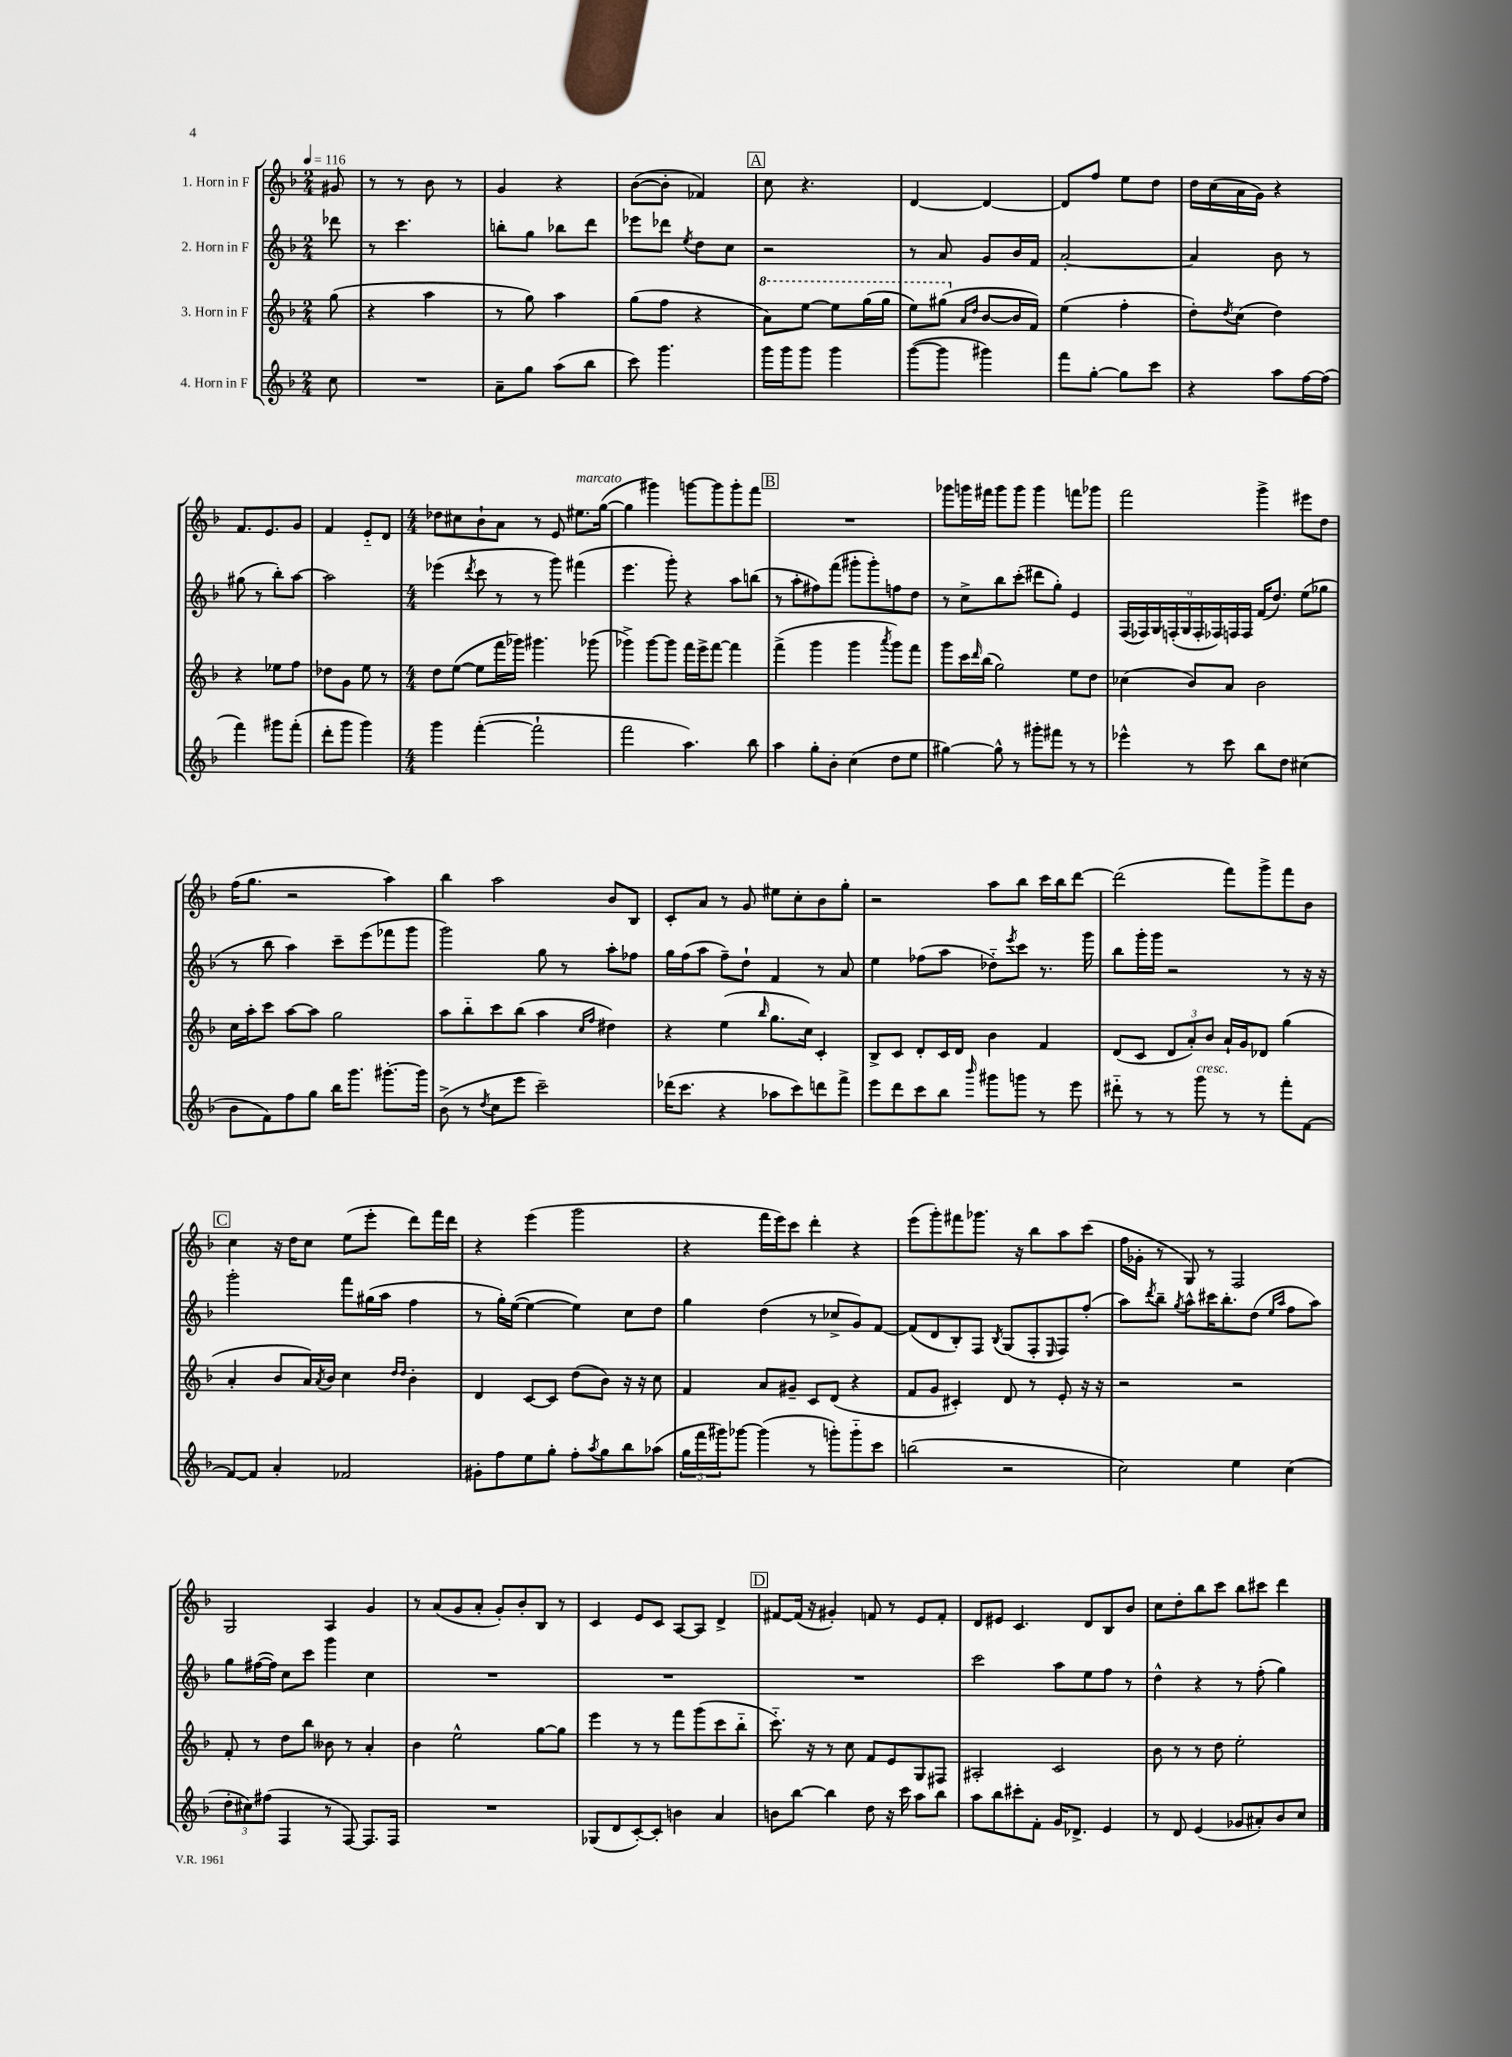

**kern	**kern	**kern	**kern
*staff4	*staff3	*staff2	*staff1
*clefG2	*clefG2	*clefG2	*clefG2
*k[b-]	*k[b-]	*k[b-]	*k[b-]
*M2/4	*M2/4	*M2/4	*M2/4
*MM116	*MM116	*MM116	*MM116
8cc	(8gg	8ddd-	8g#
=	=	=	=
2r	4r	8r	8r
.	.	4.ccc	8r
.	4aa	.	8b-
.	.	.	8r
=	=	=	=
8a~	8r	8bb'	4g
8gg	8gg)	8gg	.
(8aa	4aa	8bb-	4r
8bb-	.	8ddd	.
=	=	=	=
8ccc)	(8gg	8eee-	([8b-
4.ggg	8ff	8ddd-	8b-']
.	.	8qee	.
.	4r	8dd	4f-)
.	.	8cc	.
=	=	=	=
16ggg	8aa)	2r	8cc
16ggg	.	.	.
8ggg	[8eee	.	4.r
4ggg	8eee]	.	.
.	(16ggg	.	.
.	16ggg	.	.
=	=	=	=
([8ggg	8eee)	8r	[4d
8ggg]	(8ggg#	8a	.
.	16qqa	.	.
.	16qqdd	.	.
4ggg#)	[8b-	8g	4d_
.	16b-]	16b-	.
.	16f)	16f	.
=	=	=	=
8fff	(4ee	[2a'	8d]
[8gg'	.	.	8ff
8gg]	4ff'	.	8ee
8ccc	.	.	8dd
=	=	=	=
4r	8dd')	4a]	16dd
.	.	.	(16cc
.	8qdd	.	.
.	(8cc	.	16a
.	.	.	16g)
8aa	4dd)	8b-	4r
[16ff	.	8r	.
(16ff]	.	.	.
=	=	=	=
4fff)	4r	(8gg#	8.f
.	.	8r	.
.	.	.	8.e
8ggg#	8ee-	8bb-')	.
(8fff'	8ff	[8aa	8g
=	=	=	=
8ddd'	8dd-	2aa]	4f
8ggg	8g	.	.
4ggg)	8ee	.	8e'~
.	8r	.	8d
=	=	=	=
*M4/4	*M4/4	*M4/4	*M4/4
4ggg	8dd	(4eee-	8dd-
.	([8ee	.	8cc#
.	.	8qddd	.
([4fff'	8ee]	8ccc	8b-`
.	16fff	8r	8a
.	16ggg-)	.	.
2fff`]	4.ggg#	8r	8r
.	.	8ggg)	8e
.	.	(4fff#	8.ee#
.	(8ggg-	.	.
.	.	.	([16gg
=	=	=	=
2fff	4ggg-^)	4.eee	4gg]
.	[8ggg-	.	4ggg#)
.	8ggg-]	8ggg')	.
4.aa)	16fff	4r	[8ggg
.	16eee^	.	.
.	[8fff	.	8ggg]
.	4fff]	8aa	8ggg'
8bb-	.	(8bb	8fff
=	=	=	=
4aa	(4fff^	8r	1r
.	.	8aa'	.
8gg'	4ggg	8ff#)	.
8b-'	.	(8fff	.
(4cc	4ggg	8ggg#'	.
.	.	8ggg#')	.
.	8qaaa	.	.
8dd	8ggg)	8ff	.
8ee	8fff	8dd	.
=	=	=	=
[4gg#)	8ggg	8r	8ggg-
.	16ccc	8cc^	16ggg
.	16qqddd	.	.
.	(16bb-	.	16fff#
8gg#^^]	2gg)	8bb-	8ggg
8r	.	(8ccc'	8ggg
8ggg#'	.	8ddd#	4ggg
8fff#	.	8gg')	.
8r	8ee	4e	8fff
8r	8dd	.	8ggg-
=	=	=	=
4eee-^^	(4cc-	(18F	2fff
.	.	18F-)	.
.	.	18G	.
.	.	(18F'	.
.	.	18G	.
8r	8b-)	.	.
.	.	18F'	.
.	.	18F-)	.
8ccc	8a	.	.
.	.	18F	.
.	.	18F	.
8bb-	2b-	(16f	4ggg^
.	.	8.dd)	.
8dd	.	.	.
(4cc#	.	(8ee	8eee#
.	.	8gg-	8dd
=	=	=	=
8b-	16cc	8r	(16ff
.	16aa'	.	8.gg
8f)	8ccc	8bb-	.
8ff	[8aa	4aa)	2r
8gg	8aa]	.	.
16bb-	2gg	8ccc~	.
8.ggg	.	.	.
.	.	(8eee	.
[8.ggg#'	.	8fff-	4aa)
.	.	8ggg	.
16ggg#]	.	.	.
=	=	=	=
(8b-^	8aa	2ggg)	4bb-
8r	8bb-'~	.	.
8qdd	.	.	.
8cc	8ccc	.	2aa
8eee	(8bb-	.	.
2ccc~)	4aa	8gg	.
.	.	8r	.
.	16qqcc	.	.
.	16qqff	.	.
.	4dd#)	8aa'	8b-
.	.	8ff-	8B-
=	=	=	=
(16ddd-	4r	16gg	8c'
8.ccc	.	(16ff	.
.	.	8aa	8a
4r	(4ee	8ff~)	8r
.	.	8dd`	8g
.	16qqbb-	.	.
8aa-	8.gg	4f	8ee#
8ccc)	.	.	8cc'
.	16cc)	.	.
8ddd	4c'	8r	8b-
8fff^	.	8a	8gg'
=	=	=	=
8eee	8B-^	4ee	2r
8ddd	8c	.	.
8ccc	8d'	(8ff-	.
8bb-	16c	8aa	.
.	16d	.	.
16qqbbb-	.	.	.
8ggg#	4b-	8dd-'~)	8aa
.	.	8qeee	.
8ggg	.	8ccc	8bb-
8r	4f	8.r	16ccc
.	.	.	16bb-
8eee	.	.	[8ddd
.	.	16ggg	.
=	=	=	=
8ddd#'~	(8d	8bb-	(2ddd]
8r	8c	16ggg'	.
.	.	16ggg	.
8r	12d	2r	.
.	12a')	.	.
8ggg	.	.	.
.	12b-	.	.
8r	16a`	.	8fff)
.	16g	.	.
8r	8d-	.	8ggg^
8fff'	(4gg	8r	8fff
[8f	.	16r	8b-
.	.	16r	.
=	=	=	=
8f_	4a'	2ggg'	4cc
8f]	.	.	.
4a'	8b-	.	16r
.	.	.	16dd
.	16a)	.	8cc
.	8qa	.	.
.	16b-	.	.
2f-	4cc	8fff	(8ee
.	.	(16gg#	8eee'
.	.	16aa	.
.	16qqdd	.	.
.	16qqdd	.	.
.	4b-'	4ff	8ddd)
.	.	.	16fff
.	.	.	16ddd
=	=	=	=
8g#'	4d	8r	4r
8ff	.	16gg')	.
.	.	([16ee	.
8ee	[8c	4ee_	(4eee
8gg'	8c]	.	.
8ff'	(8dd	4ee])	2ggg
8qaa	.	.	.
8gg	8b-)	.	.
8bb-	16r	8cc	.
.	16r	.	.
(8aa-	8cc	8dd	.
=	=	=	=
24gg	4f	4gg	4r
24fff	.	.	.
24ggg#)	.	.	.
[8ggg-	.	.	.
(4ggg-]	8a	(4dd	16fff
.	.	.	16eee)
.	8g#~	.	8ccc
8r	8c	8r	4ddd'
8ggg')	(8d	8cc-^	.
8ggg'~	4r	8g)	4r
8ccc	.	[8f	.
=	=	=	=
(2bb	8f	(8f]	(8eee
.	8g	8d	8ggg')
.	4c#')	8B-')	8fff#
.	.	8F	8.ggg-
.	.	8qB-	.
2r	8d	(8G	.
.	.	.	16r
.	8r	8F'	8bb-
.	.	16qqE	.
.	8e'	8F)	8aa
.	16r	(8ff'	(8ccc
.	16r	.	.
=	=	=	=
2cc)	2r	8aa)	16ff
.	.	.	16g-'
.	.	8qddd	.
.	.	8bb-~	8r
.	.	8qgg	.
.	.	8aa^^	8G)
.	.	16ccc#	8r
.	.	8.bb-'	.
4ee	2r	.	2F
.	.	(8dd	.
.	.	16qqee	.
.	.	16qqaa	.
(4cc	.	8ff	.
.	.	8aa)	.
=	=	=	=
12dd'	8f'	8gg	2G
12cc#)	.	.	.
.	8r	([16ff#	.
(12ff#	.	.	.
.	.	16ff#])	.
4F	8dd	8cc	.
.	8bb-	8ccc	.
8r	8b--	4ggg	4A
[8F)	8r	.	.
8.F]	4a'	4cc	4g
16F	.	.	.
=	=	=	=
1r	4b-	1r	8r
.	.	.	(8a
.	2ee^^	.	8g
.	.	.	8a'
.	.	.	8g')
.	.	.	8b-'
.	[8gg	.	8B-
.	8gg]	.	8r
=	=	=	=
(8G-	4eee	1r	4c
8d	.	.	.
[8c')	8r	.	8e
8c']	8r	.	8c
4b	8fff	.	[8A
.	(8ggg	.	8A]
4a	8ccc	.	4d^
.	8bb-'~	.	.
=	=	=	=
8b	8.ccc'~)	1r	[8f#
[8bb-	.	.	(16f#]
.	16r	.	16r
4bb-]	8r	.	4g#')
.	8cc	.	.
8dd	8f	.	8f
16r	8e	.	8r
16ccc	.	.	.
8aa	8G	.	8e
8bb-	8F#	.	8f'
=	=	=	=
8aa	2A#'	2ccc	8d
8bb-	.	.	8e#
8ccc#'	.	.	4.c
8f'	.	.	.
16g	2c	8aa	.
8.d-^	.	.	.
.	.	8ee	8d
4e	.	8ff	8B-
.	.	8r	8b-
=	=	=	=
8r	8b-	4dd^^	8cc
8d	8r	.	8dd'
(4e	8r	4r	8bb-
.	8dd	.	8ccc
8g-	2ee'	8r	8bb-
8a#')	.	(8ff'	8ccc#
8b-	.	4gg)	4ddd
8cc	.	.	.
==	==	==	==
*-	*-	*-	*-
